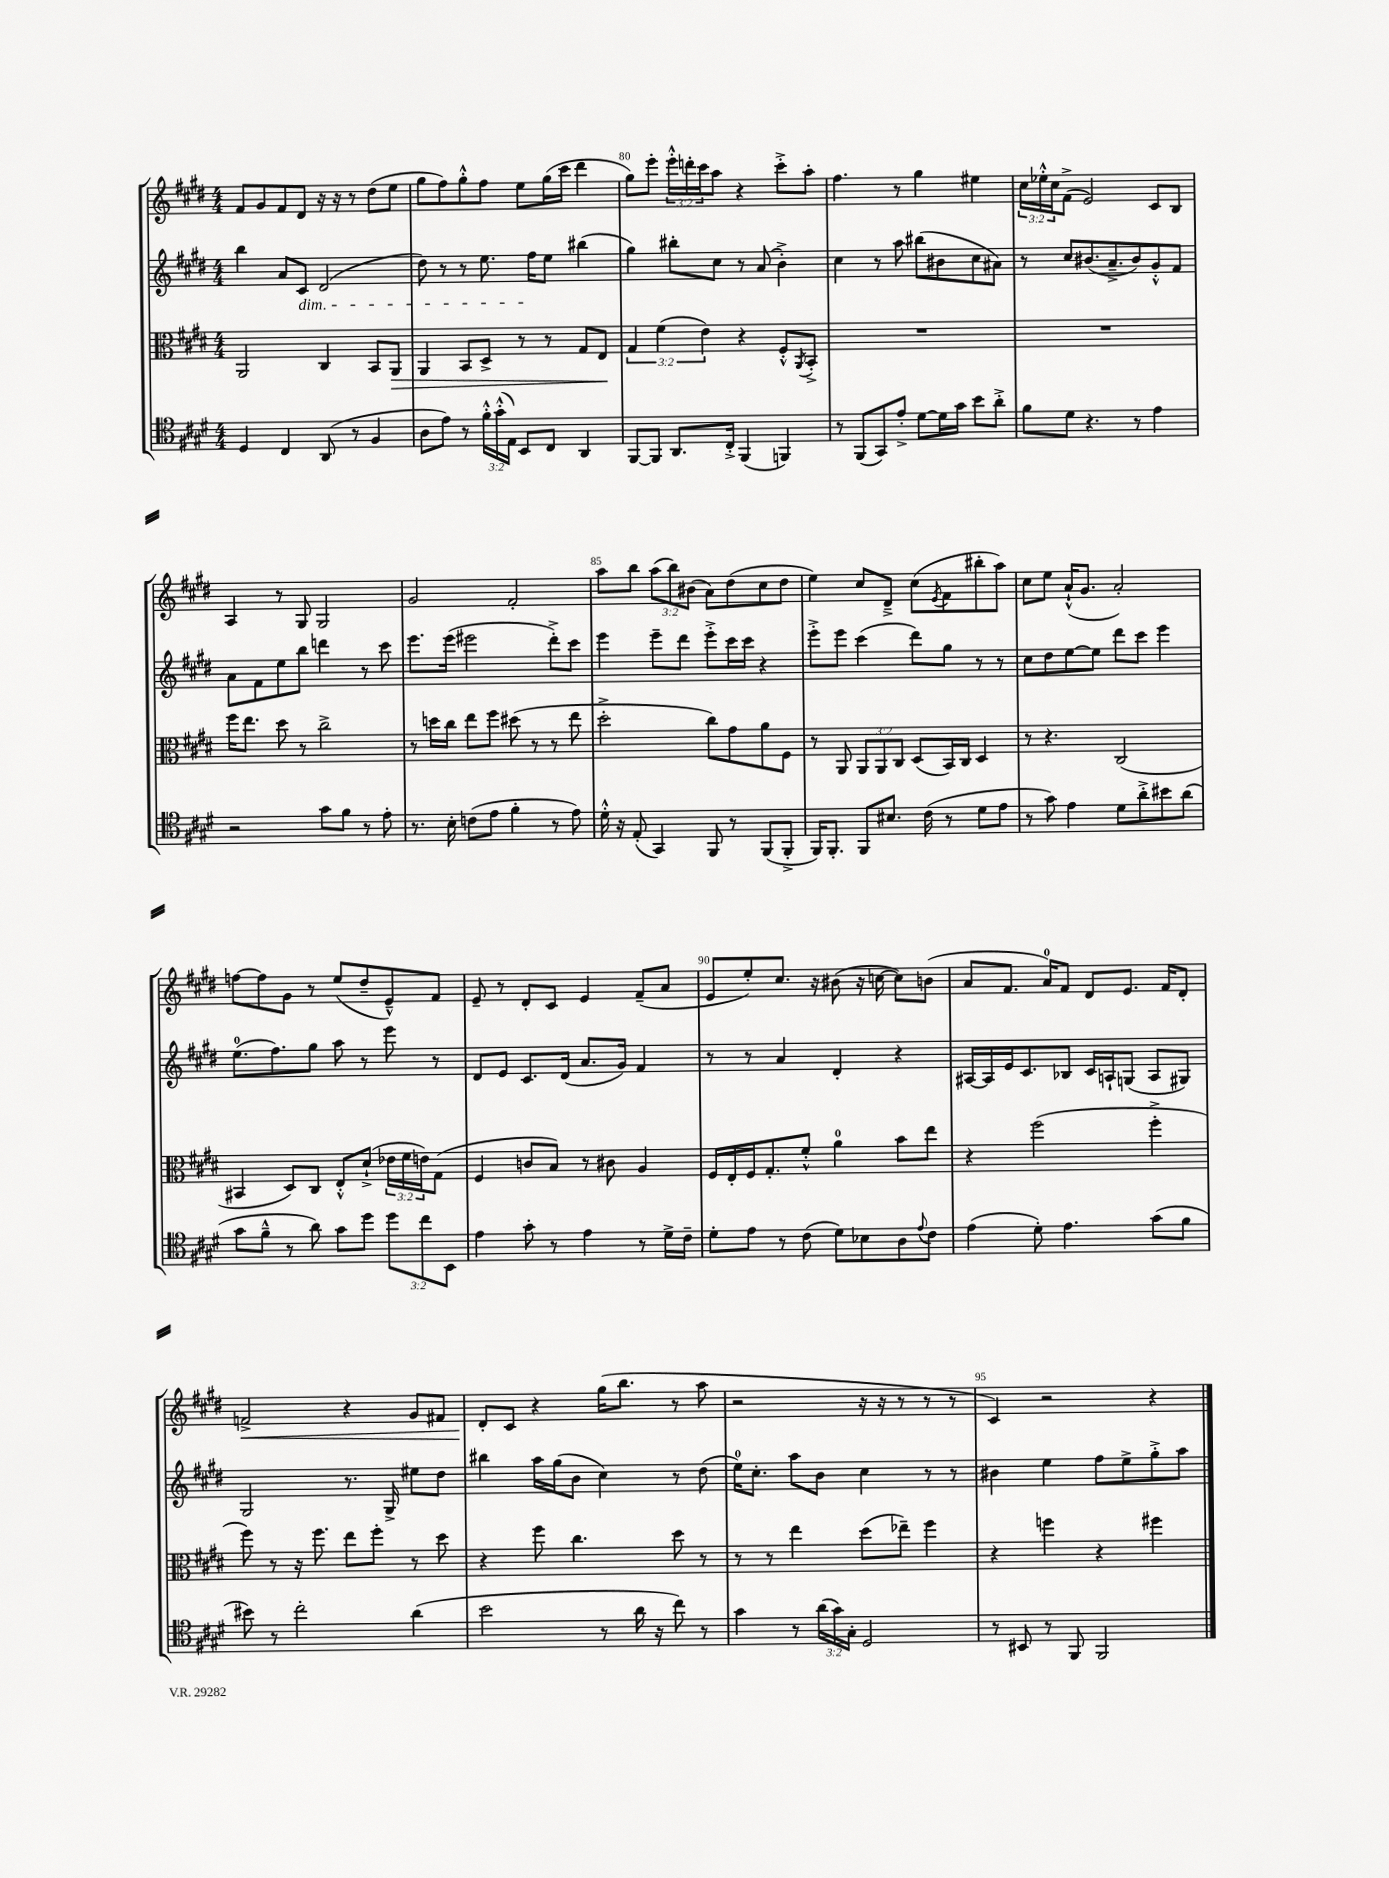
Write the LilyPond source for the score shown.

<<
\new StaffGroup <<
\new Staff = "s0" {
    \clef treble \key e \major \numericTimeSignature \time 4/4 \override Staff.TupletNumber.text = #tuplet-number::calc-fraction-text
    fis'8 gis'8 fis'8 dis'8 r16 r16 r8 dis''8( e''8 |
    gis''8 fis''8) gis''8-.-^ fis''8 e''8 gis''16( cis'''16 dis'''4 |
    gis''8) e'''8-. \tuplet 3/2 { e'''16-.-^ d'''16-. cis'''16 } a''8 r4 cis'''8-.-> a''8-. |
    fis''4. r8 gis''4 eis''4 |
    \tuplet 3/2 { cis''16 ees''16-.-^ cis''16 } fis'8->( e'2) cis'8 b8 |
    a4 r8 gis8 gis2 |
    gis'2 fis'2-. |
    a''8 b''8 \tuplet 3/2 { a''8( b''8) bis'8( } a'8) dis''8( cis''8 dis''8 |
    e''4) cis''8 dis'8---> cis''8( \acciaccatura { e'8 } fis'8 bis''8-. a''8) |
    cis''8 e''8 a'16-!-^( gis'8. a'2-.) |
    f''8~ f''8 gis'8 r8 e''8( dis''8-- e'8---^) fis'8 |
    e'8-- r8 dis'8-. cis'8 e'4 fis'8--( a'8 |
    e'8 e''8-.) cis''8. r16 bis'8( r16 c''16~ c''8) b'8( |
    a'8 fis'8. a'16-0) fis'8 dis'8 e'8. fis'16 dis'8-. |
    f'2->\< r4 gis'8 fis'8 |
    dis'8-.\! cis'8 r4 gis''16( b''8. r8 a''8 |
    r2 r16 r16 r8 r8 r8 |
    cis'4) r2 r4 \bar "|." |
}
\new Staff = "s1" {
    \clef treble \key e \major \numericTimeSignature \time 4/4
    b''4 a'8 cis'8\dim dis'2( |
    dis''8) r8 r8 e''8. fis''16\! e''8 bis''4( |
    gis''4) bis''8-. cis''8 r8 a'8( b'4-.->) |
    cis''4 r8 a''8 bis''8( bis'8 cis''8 ais'8) |
    r8 cis''8 bis'8.( a'8.---> bis'8) gis'8-.-^ fis'8 |
    a'8 fis'8 e''8 b''8 d'''4 r8 cis'''8 |
    e'''8. e'''16( eis'''2 dis'''8-.->) cis'''8 |
    e'''4 e'''8-- dis'''8 e'''8-.-> cis'''16 cis'''16 r4 |
    e'''8-.-> e'''8 cis'''4( dis'''8) gis''8 r8 r8 |
    cis''8 dis''8 e''8~ e''8 dis'''8 cis'''8 e'''4 |
    e''8.-0( fis''8.) gis''8 a''8 r8 e'''8 r8 |
    dis'8 e'8 cis'8. dis'16( a'8. gis'16) fis'4 |
    r8 r8 a'4 dis'4-. r4 |
    ais16~ ais16 e'16 cis'8. bes8 cis'16 a16-! g8( a8 gis8) |
    gis2 r8. gis16-> eis''8 dis''8 |
    bis''4 a''16 gis''16( b'8 cis''4) r8 dis''8( |
    e''16-0) cis''8.-. a''8 b'8 cis''4 r8 r8 |
    bis'4 e''4 fis''8 e''8-> gis''8-.-> a''8 \bar "|." |
}
\new Staff = "s2" {
    \clef alto \key e \major \numericTimeSignature \time 4/4 \override Staff.TupletNumber.text = #tuplet-number::calc-fraction-text
    a,2 cis4 b,8 a,8\> |
    a,4 b,8 dis8-> r8 r8 gis8 e8\! |
    \tuplet 3/2 { gis4 fis'4( e'4) } r4 fis8-.-^ \acciaccatura { a,8 } b,8-.-> |
    R1 |
    R1 |
    fis''16 e''8. dis''8 r8 cis''2-> |
    r8 d''16 cis''16 e''8 fis''8 dis''8( r8 r8 e''8 |
    dis''2-.-> cis''8) gis'8 a'8 fis8 |
    r8 a,8 \tuplet 3/2 { a,8 a,8 cis8 } dis8( b,16) cis16 dis4 |
    r8 r4. cis2( |
    bis,4 dis8) cis8 e8-.-^ dis'8-!->( \tuplet 3/2 { ees'16 fis'16 e'16) } gis8( |
    fis4 c'8 b8) r8 cis'8 a4 |
    fis16 e16-. fis16 gis8.-. fis'8-.-^ a'4-0 b'8 e''8 |
    r4 fis''2( fis''4-.-> |
    fis''8) r8 r16 fis''8. e''8 fis''8-. r8 dis''8 |
    r4 fis''8 cis''4. dis''8 r8 |
    r8 r8 e''4 dis''8( ees''8--) fis''4 |
    r4 f''4 r4 fis''4 \bar "|." |
}
\new Staff = "s3" {
    \clef tenor \key e \major \numericTimeSignature \time 4/4 \override Staff.TupletNumber.text = #tuplet-number::calc-fraction-text
    dis4 cis4 a,8( r8 fis4 |
    a8 e'8) r8 \tuplet 3/2 { fis'16-.-^ gis'16-.-^( e16) } b,8 cis8 a,4 |
    fis,8~ fis,8 a,8. cis16-.-> fis,4( f,4) |
    r8 fis,8( gis,8) e'8-.-> dis'8~ dis'16 gis'16 b'8 a'8-.-> |
    fis'8 dis'8 r4. r8 e'4 |
    r2 gis'8 fis'8 r8 e'8-. |
    r8. b16-. c'8( e'8 fis'4-. r8 e'8) |
    dis'16-.-^ r16 e8-.( gis,4) fis,8 r8 fis,8( fis,8-.-> |
    fis,16) fis,8.-. fis,8 bis8. cis'16( r8 dis'8 e'8 |
    r8 gis'8) e'4 dis'8 a'8-.-> bis'8 a'8( |
    gis'8 fis'8---^ r8 a'8) gis'8 dis''8 \tuplet 3/2 { dis''8 cis''8 b,8 } |
    e'4 gis'8-. r8 e'4 r8 dis'16-> cis'16-- |
    dis'8-. e'8 r8 cis'8( dis'8) bes8 a8 \appoggiatura { e'8 } cis'8 |
    e'4( dis'8-.) e'4. gis'8( fis'8 |
    bis'8) r8 cis''2-. a'4( |
    b'2 r8 a'16 r16 cis''8) r8 |
    gis'4 r8 \tuplet 3/2 { a'16( gis'16) gis16-. } dis2 |
    r8 bis,8 r8 fis,8 fis,2 \bar "|." |
}
>>
>>
\layout { \context { \Score currentBarNumber = #78 \override BarNumber.break-visibility = ##(#f #t #t) barNumberVisibility = #(every-nth-bar-number-visible 5) } }
